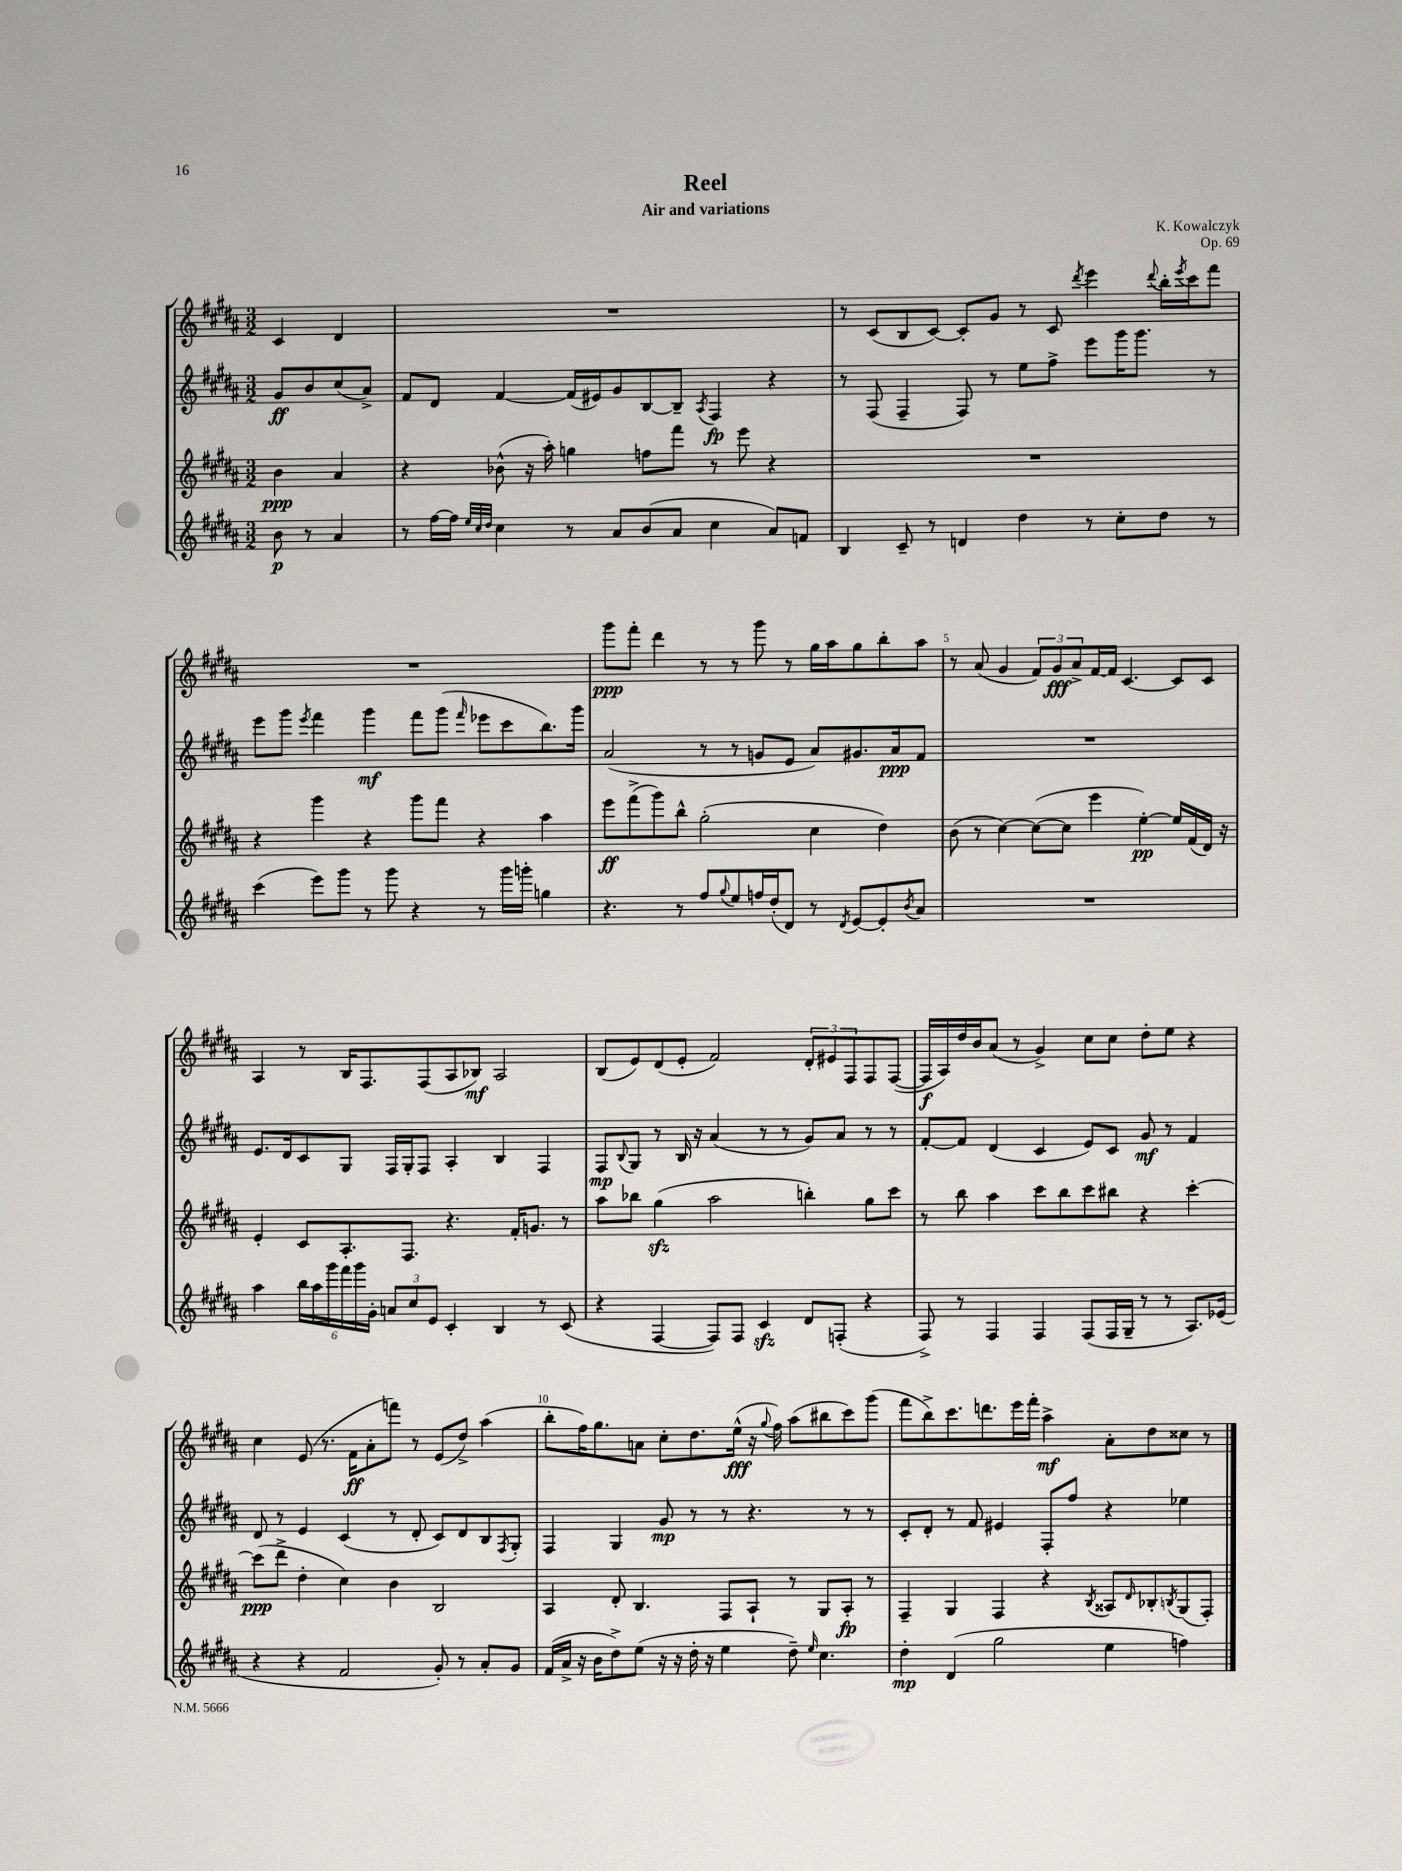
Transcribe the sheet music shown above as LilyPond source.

\header { title = "Reel" composer = "K. Kowalczyk" subtitle = "Air and variations" opus = "Op. 69" }
<<
\new StaffGroup <<
\new Staff = "s0" {
    \clef treble \key b \major \numericTimeSignature \time 3/2 \partial 2
    cis'4 dis'4 |
    R1. |
    r8 cis'8( b8 cis'8~) cis'8-. gis'8 r8 cis'8 \acciaccatura { dis'''8 } e'''4 \appoggiatura { dis'''8 } b''16-. \acciaccatura { e'''8 } cis'''16 fis'''8 |
    R1. |
    gis'''8\ppp fis'''8-. dis'''4 r8 r8 gis'''8 r8 gis''16 ais''16 gis''8 b''8-. ais''8 |
    r8 ais'8( gis'4 \tuplet 3/2 { fis'8) gis'8\fff ais'8-> } fis'16~ fis'16 cis'4.~ cis'8 cis'8 |
    ais4 r8 b16 fis8. fis8( ais8 bes8\mf) ais2 |
    b8( e'8) dis'8( e'8-. fis'2) \tuplet 3/2 { dis'8-. eis'8 fis8 } fis8 fis8~( |
    fis16\f ais16) dis''16 b'16 ais'8( r8 gis'4->) cis''8 cis''8 dis''8-. e''8 r4 |
    cis''4 e'8( r8. fis'16\ff ais'8-. f'''8) r8 e'8( dis''8->) ais''4( |
    b''8-. fis''16) gis''8. a'8 cis''8-. dis''8. e''16-^\fff( r16 \appoggiatura { gis''8 } fis''16) ais''8( bis''8 cis'''8) gis'''8( |
    fis'''8 b''8->) cis'''8. d'''8. e'''16 fis'''16-. ais''4->\mf ais'8-. dis''8 cisis''8 r8 \bar "|." |
}
\new Staff = "s1" {
    \clef treble \key b \major \numericTimeSignature \time 3/2 \partial 2
    gis'8\ff b'8 cis''8( ais'8->) |
    fis'8 dis'8 fis'4~ fis'16( eis'16) gis'8 b8~ b8-- \acciaccatura { ais8 } fis4\fp r4 |
    r8 fis8( fis4-- fis8) r8 e''8 fis''8-> e'''8 gis'''16 gis'''8. r8 |
    e'''8 gis'''8 \acciaccatura { e'''8 } fis'''4 gis'''4\mf fis'''8 gis'''8( \grace { fis'''16 } ees'''8 cis'''8 b''8.) gis'''16 |
    ais'2( r8 r8 g'8 e'8 ais'8) gis'8. ais'16\ppp fis'8 |
    R1. |
    e'8. dis'16 cis'8 gis8 fis16 gis16-. fis8 ais4-. b4 fis4 |
    fis8\mp \appoggiatura { b8 } gis8 r8 b16 r16 ais'4( r8 r8 gis'8) ais'8 r8 r8 |
    fis'8~-. fis'8 dis'4( cis'4 e'8) cis'8 gis'8\mf r8 fis'4 |
    dis'8 r8 e'4 cis'4( r8 dis'8-. cis'8) dis'8 b8 \acciaccatura { fis8 } gis8-. |
    fis4 gis4 gis'8\mp r8 r8 r4. r8 r8 |
    cis'8-. dis'8-. r8 fis'8 eis'4 fis8-. fis''8 r4 ees''4 \bar "|." |
}
\new Staff = "s2" {
    \clef treble \key b \major \numericTimeSignature \time 3/2 \partial 2
    b'4\ppp ais'4 |
    r4 bes'8-^( r16 ais''16-.) g''4 f''8 fis'''8 r8 e'''8 r4 |
    R1. |
    r4 gis'''4 r4 gis'''8 fis'''8 r4 ais''4 |
    e'''8\ff fis'''8->( gis'''8) b''8-^ gis''2-.( cis''4 dis''4) |
    b'8( r8 cis''4~) cis''8~( cis''8 e'''4 e''4~-.\pp) e''16 fis'16( dis'16) r16 |
    e'4-. cis'8 ais8.-. fis8. r4. fis'16-. g'8. r8 |
    ais''8 bes''8 gis''4\sfz( ais''2 b''4-.) gis''8 cis'''8 |
    r8 b''8 ais''4 cis'''8 b''8 cis'''8 bis''8 r4 cis'''4~-. |
    cis'''8\ppp( dis'''8-> dis''4-. cis''4) b'4 b2 |
    ais4 dis'8-. b4. fis8 ais8-! r8 gis8 ais8-.\fp r8 |
    fis4-- gis4 fis4 r4 \acciaccatura { b8 } aisis8 \grace { dis'16 } bes8-. \acciaccatura { b8 } gis8( fis8-.) \bar "|." |
}
\new Staff = "s3" {
    \clef treble \key b \major \numericTimeSignature \time 3/2 \partial 2
    b'8\p r8 ais'4 |
    r8 fis''16~ fis''16 \grace { e''32 cis''32 dis''32 } cis''4 r8 ais'8 b'8( ais'8 cis''4 ais'8) f'8 |
    b4 cis'8-- r8 d'4 dis''4 r8 cis''8-. dis''8 r8 |
    cis'''4( e'''8) gis'''8 r8 gis'''8 r4 r8 gis'''16 g'''16-. g''4 |
    r4. r8 fis''8 \appoggiatura { gis''8 } e''8 f''16 dis''16-.( dis'8) r8 \acciaccatura { dis'8 } e'8~ e'8-. \acciaccatura { b'8 } ais'8 |
    R1. |
    ais''4 \tuplet 6/4 { b''16 ais''16 gis'''16 fis'''16 gis'''16 gis'16-. } \tuplet 3/2 { a'8 cis''8 e'8 } cis'4-. b4 r8 cis'8( |
    r4 fis4~ fis8) fis8 cis'4\sfz dis'8 f8-.( r4 |
    fis8->) r8 fis4 fis4 fis8( fis16 gis16-- r8 r8 ais8.) ees'16( |
    r4 r4 fis'2 gis'8-.) r8 ais'8-. gis'8 |
    fis'16( ais'16-> r16 b'16 dis''8->) e''8( r16 r16 dis''16-. r16 e''4 dis''8--) \grace { e''16 } cis''4. |
    dis''4-.\mp dis'4( gis''2 e''4 f''4) \bar "|." |
}
>>
>>
\layout { \context { \Score \override BarNumber.break-visibility = ##(#f #t #t) barNumberVisibility = #(every-nth-bar-number-visible 5) } }
